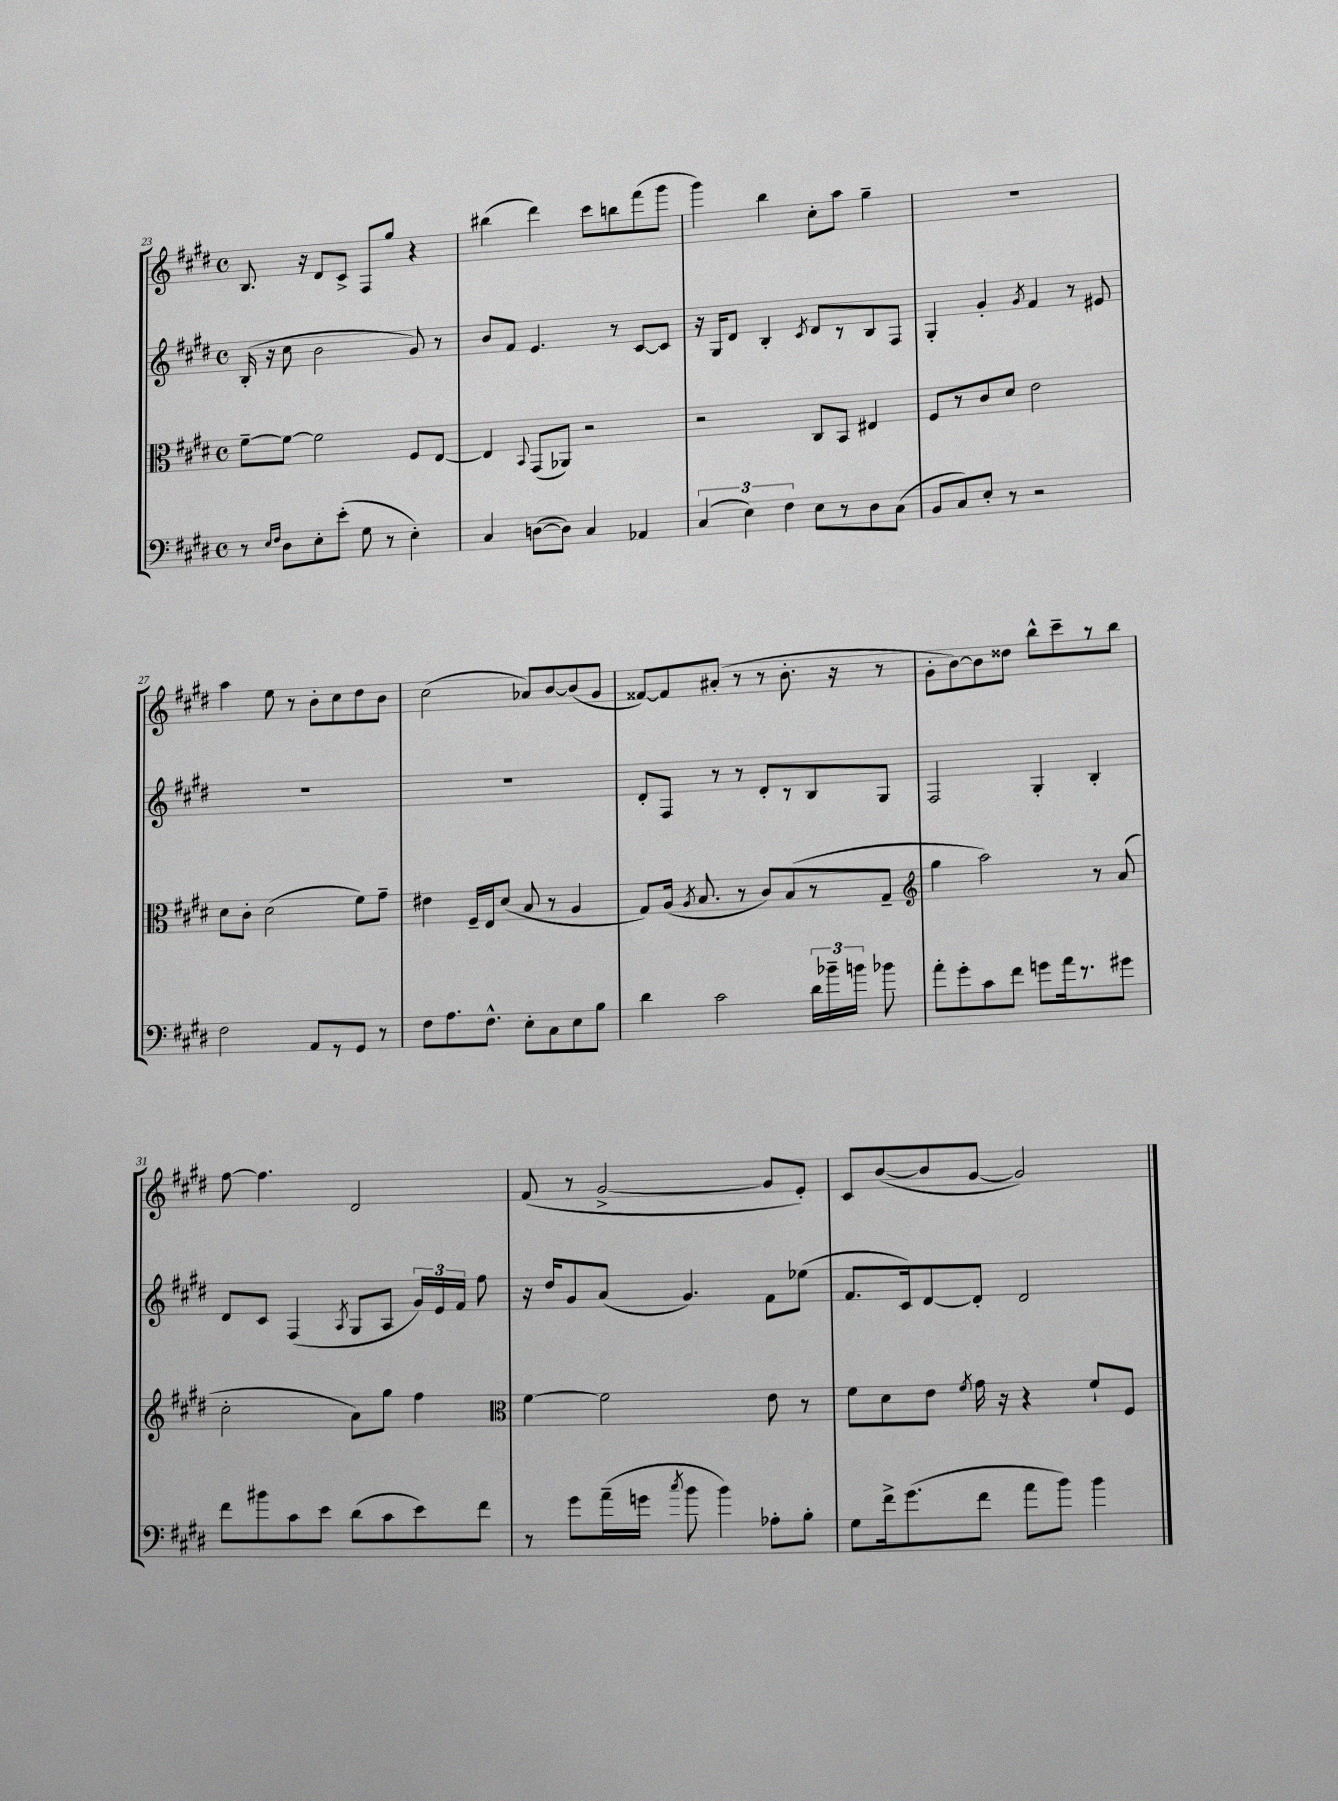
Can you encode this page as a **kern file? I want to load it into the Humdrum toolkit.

**kern	**kern	**kern	**kern
*staff4	*staff3	*staff2	*staff1
*clefF4	*clefC3	*clefG2	*clefG2
*k[f#c#g#d#]	*k[f#c#g#d#]	*k[f#c#g#d#]	*k[f#c#g#d#]
*M4/4	*M4/4	*M4/4	*M4/4
*met(c)	*met(c)	*met(c)	*met(c)
8r	[8f#~\L	(16B'/	8.B/
.	.	16r	.
16qqE/LL	.	.	.
16qqF#/JJ	.	.	.
8D#\L	8f#\_J	8cc#\	.
.	.	.	16r
8E'\	2f#\]	2b\	8d#/L
(8e'\J	.	.	8c#^/J
8G#\	.	.	8F#/L
8r	.	.	8gg#/J
4E'\)	8F#/L	8g#/)	4r
.	[8E/J	8r	.
=	=	=	=
4C#/	4E/]	8b/L	(4bb#\
.	.	8f#/J	.
.	8qqBB/	.	.
([8D\L	(8GG#/L	4.e/	4ddd#\)
8D\]J)	8AA-/J)	.	.
4C#/	2r	.	8ccc#\L
.	.	8r	8bb\
4AA-/	.	[8c#/L	(8fff#\
.	.	8c#/]J	8ggg#\J
=	=	=	=
(6C#/	2r	16r	4ggg#\)
.	.	16G#/LK	.
.	.	8d#/J	.
6E\)	.	.	.
.	.	4B'/	4bb\
6F#\	.	.	.
.	.	8qc#/	.
8E\L	8C#/L	8d#/L	8cc#'\L
8r	8BB/J	8r	8aa\J
8D#\	4E#/	8B/	4gg#~\
(8C#\J	.	8F#/J	.
=	=	=	=
8BB/L	8F#/L	4G#'/	1r
8C#/)	8r	.	.
8E'/J	8c#/	4g#'/	.
8r	8d#/J	.	.
.	.	8qg#/	.
2r	2e\	4f#/	.
.	.	8r	.
.	.	8e#/	.
=	=	=	=
2F#\	8d#\L	1r	4aa\
.	8c#'\J	.	.
.	(2d#\	.	8ee\
.	.	.	8r
8AA/L	.	.	8b'\L
8r	.	.	8cc#\
8GG#/J	8f#\L)	.	8dd#\
8r	8g#~\J	.	8b\J
=	=	=	=
8F#\L	4e#\	1r	(2cc#\
8.A\	.	.	.
.	16F#~/LL	.	.
8.F#^^\J	16E/J	.	.
.	(8d#/J	.	.
8E'\L	8B/	.	8a-/L)
8C#\	8r	.	[8b/
8E\	4A/	.	(8b/]
8B\J	.	.	8g#/J
=	=	=	=
4d#\	8G#/L)	8d#'/L	[8f##/L)
.	(16A/Jk	8F#/J	8f##/]
.	8qA/	.	.
.	8.B/	.	.
2c#\	.	8r	(8a#'/J
.	8r	8r	8r
.	8c#/L)	8d#'/L	8r
.	(8B/	8r	8.b'\
24d#\LL	8r	8B/	.
24b-~\	.	.	.
.	.	.	16r
24b\JJ	.	.	.
8b-\	8G#~/J	8G#/J	8r
=	=	=	=
*	*clefG2	*	*
8a'\L	4gg#\	2F#/	8g#'\L
8g#'\	.	.	[8b\)
8c#\	2aa\)	.	8b\]
8f#\J	.	.	8dd##\J
8g\L	.	4G#'/	8bb^^\L
16a\k	.	.	8ccc#~\
8.r	.	.	.
.	8r	4B'/	8r
8g#\J	(8a/	.	8bb\J
=	=	=	=
8f#\L	2cc#'\	8d#/L	[8ff#\
8b#\	.	8c#/J	4.ff#\]
8c#\	.	(4F#/	.
8e\J	.	.	.
.	.	8qA/	.
(8d#\L	8a\L)	8G#/L	2d#/
8c#\	8gg#\J	8A/J	.
8e\)	4ff#\	24g#/LL)	.
.	.	24e/	.
.	.	24f#/JJ	.
8f#\J	.	8ff#\	.
=	=	=	=
*	*clefC3	*	*
8r	[4f#\	16r	(8f#/
.	.	16dd#/LK	.
8g#\L	.	8g#/	8r
(16a~\L	2f#\]	(8a/J	[2g#^/
16g\JJ	.	.	.
8qcc#/	.	.	.
8b\	.	4.g#/)	.
4b\)	.	.	.
8A-'\L	8e\	8f#\L	8g#/]L
8B'\J	8r	(8ee-\J	8e'/J)
=	=	=	=
8G#\L	8f#\L	8.f#/L	8c#/L
16f#^\k	8d#\	.	([8b/
(8.g#\	.	16c#/k)	.
.	8e\J	[8d#/	8b/]
.	8qf#/	.	.
8f#\J	16g#\	8d#'/]J	[8g#/J
.	16r	.	.
8a\L	4r	2d#/	2g#/])
8b\J)	.	.	.
4b\	8f#`/L	.	.
.	8F#/J	.	.
==	==	==	==
*-	*-	*-	*-
